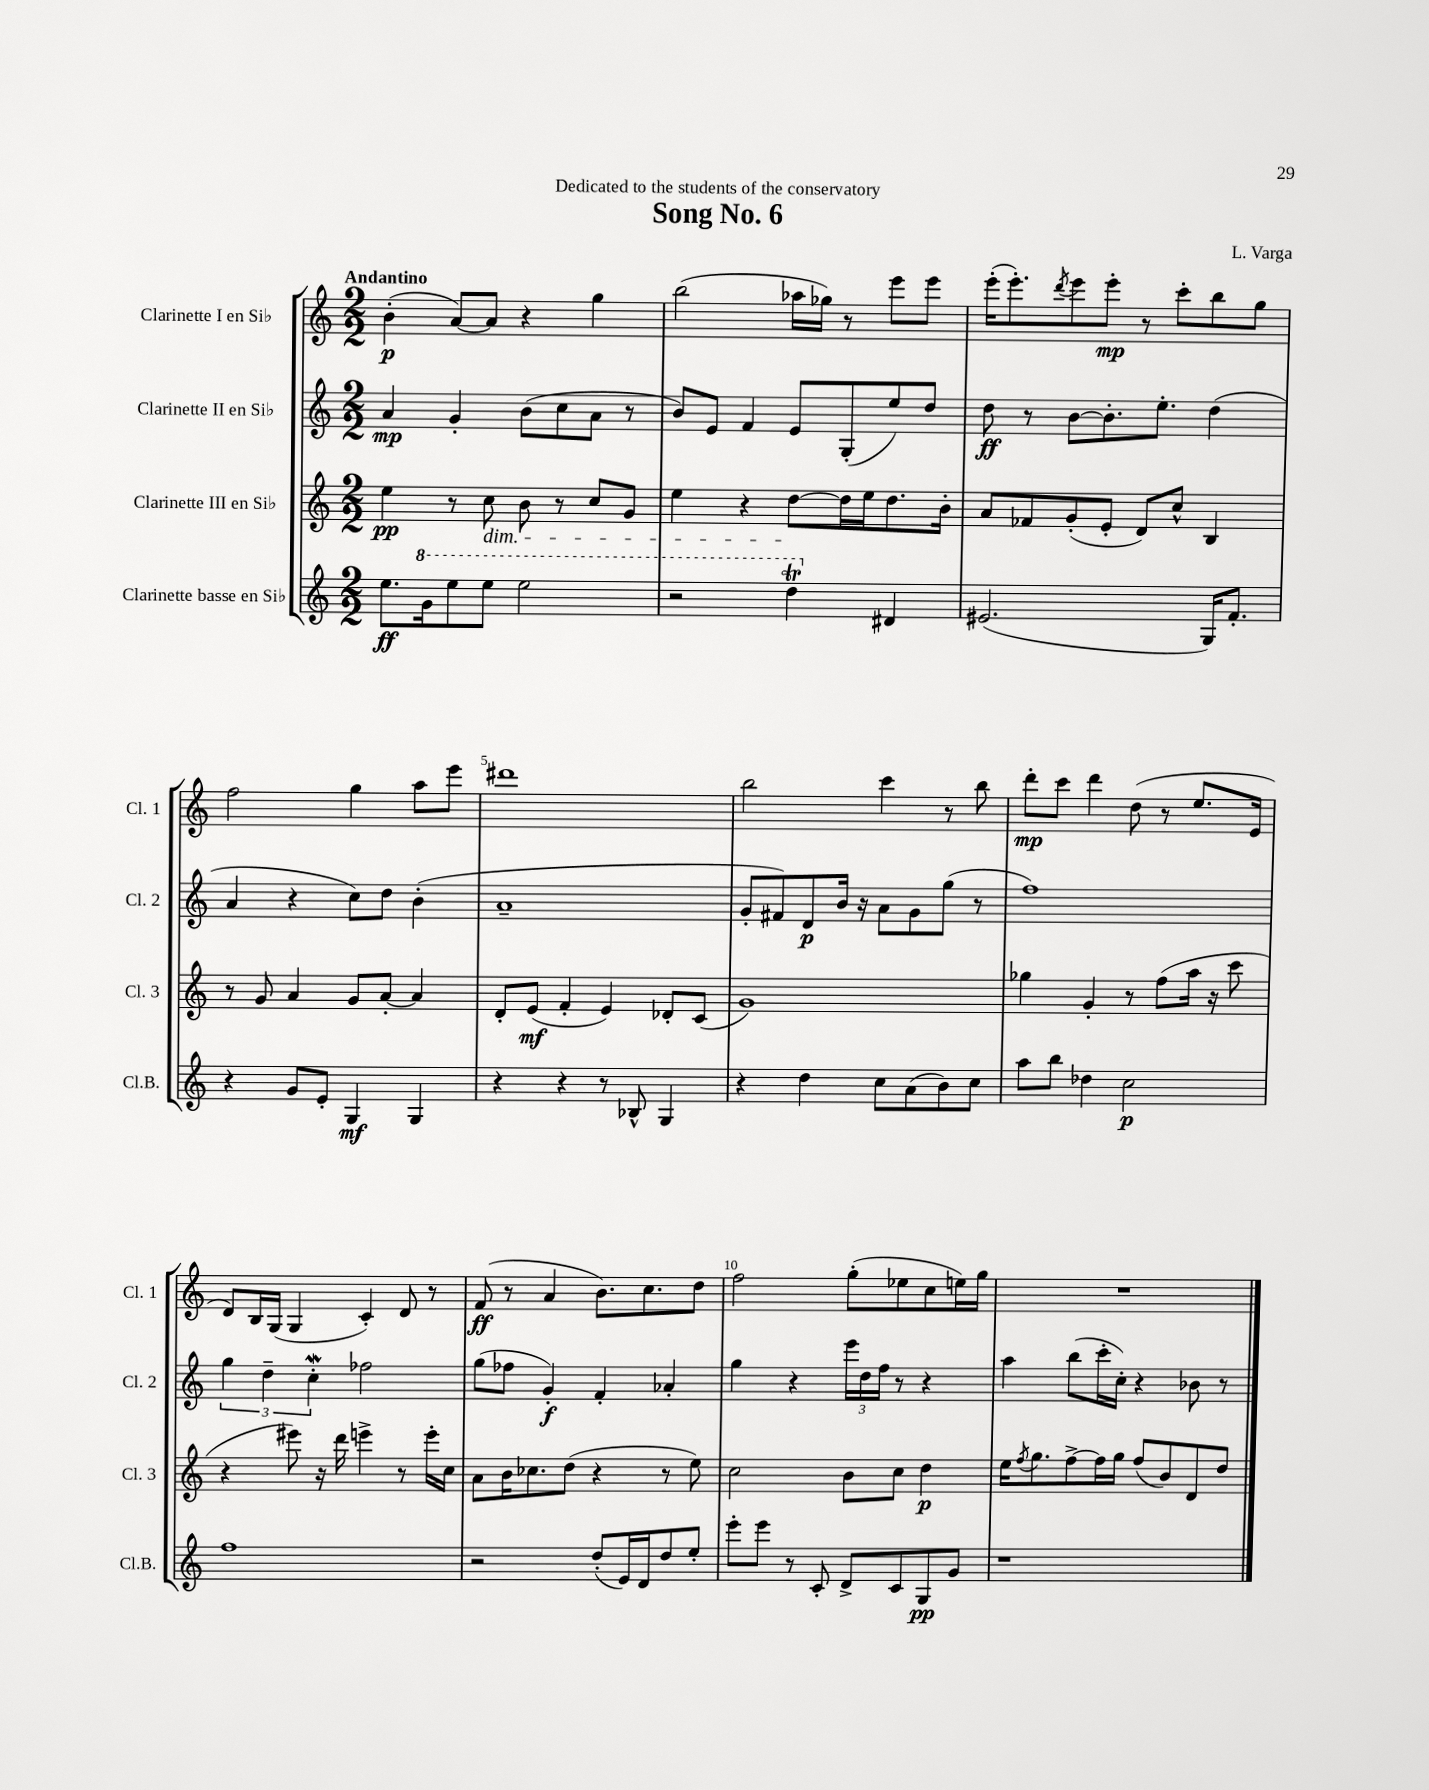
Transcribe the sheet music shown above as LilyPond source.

\header { title = "Song No. 6" composer = "L. Varga" dedication = "Dedicated to the students of the conservatory" }
<<
\new StaffGroup <<
\new Staff = "s0" \with { instrumentName = "Clarinette I en Sib" shortInstrumentName = "Cl. 1" } {
    \clef treble \key c \major \numericTimeSignature \time 2/2 \tempo "Andantino"
    b'4-.\p( a'8~) a'8 r4 g''4 |
    b''2( aes''16 ges''16) r8 e'''8 e'''8 |
    e'''16-.( e'''8.-.) \acciaccatura { d'''8 } e'''8 e'''8-.\mp r8 c'''8-. b''8 g''8 |
    f''2 g''4 a''8 e'''8 |
    dis'''1 |
    b''2 c'''4 r8 b''8 |
    d'''8-.\mp c'''8 d'''4 d''8( r8 e''8. e'16 |
    d'8) b16 g16( g4 c'4-.) d'8 r8 |
    f'8\ff( r8 a'4 b'8.) c''8. d''8 |
    f''2 g''8-.( ees''8 c''8 e''16) g''16 |
    R1 \bar "|." |
}
\new Staff = "s1" \with { instrumentName = "Clarinette II en Sib" shortInstrumentName = "Cl. 2" } {
    \clef treble \key c \major \numericTimeSignature \time 2/2
    a'4\mp g'4-. b'8( c''8 a'8 r8 |
    b'8) e'8 f'4 e'8 g8-.( e''8) d''8 |
    d''8\ff r8 b'8~ b'8.-. e''8.-. d''4( |
    a'4 r4 c''8) d''8 b'4-.( |
    a'1-- |
    g'8-. fis'8) d'8\p b'16 r16 a'8 g'8 g''8( r8 |
    f''1) |
    \tuplet 3/2 { g''4 d''4-- c''4-.\mordent } fes''2 |
    g''8( fes''8 g'4-.\f) f'4-. aes'4-. |
    g''4 r4 \tuplet 3/2 { e'''16 d''16 f''16 } r8 r4 |
    a''4 b''8( c'''16-. c''16-.) r4 bes'8 r8 \bar "|." |
}
\new Staff = "s2" \with { instrumentName = "Clarinette III en Sib" shortInstrumentName = "Cl. 3" } {
    \clef treble \key c \major \numericTimeSignature \time 2/2
    e''4\pp r8 c''8\dim b'8 r8 c''8 g'8 |
    e''4 r4 d''8~\! d''16 e''16 d''8. b'16-. |
    a'8 fes'8 g'8-.( e'8-. d'8) c''8-^ b4 |
    r8 g'8 a'4 g'8 a'8~-. a'4 |
    d'8-. e'8\mf( f'4-. e'4) des'8-. c'8( |
    g'1) |
    ges''4 g'4-. r8 f''8( a''16 r16 c'''8 |
    r4 eis'''8) r16 d'''16 e'''4-> r8 e'''16-. c''16 |
    a'8 b'16 ces''8. d''8( r4 r8 e''8) |
    c''2 b'8 c''8 d''4\p |
    e''16 \acciaccatura { f''8 } g''8. f''8~-> f''16 g''16 f''8( b'8) d'8 d''8 \bar "|." |
}
\new Staff = "s3" \with { instrumentName = "Clarinette basse en Sib" shortInstrumentName = "Cl.B." } {
    \clef treble \key c \major \numericTimeSignature \time 2/2
    e''8.\ff \ottava #1 g''16 e'''8 e'''8 e'''2 |
    r2 d'''4\trill \ottava #0 dis'4 |
    eis'2.( g16) f'8.-. |
    r4 g'8 e'8-. g4\mf g4 |
    r4 r4 r8 bes8-^ g4 |
    r4 d''4 c''8 a'8( b'8) c''8 |
    a''8 b''8 des''4 c''2\p |
    f''1 |
    r2 d''8-.( e'16) d'16 d''8 e''8-. |
    e'''8-. e'''8 r8 c'8-. d'8-> c'8 g8\pp g'8 |
    r1 \bar "|." |
}
>>
>>
\layout { \context { \Score \override BarNumber.break-visibility = ##(#f #t #t) barNumberVisibility = #(every-nth-bar-number-visible 5) } }
